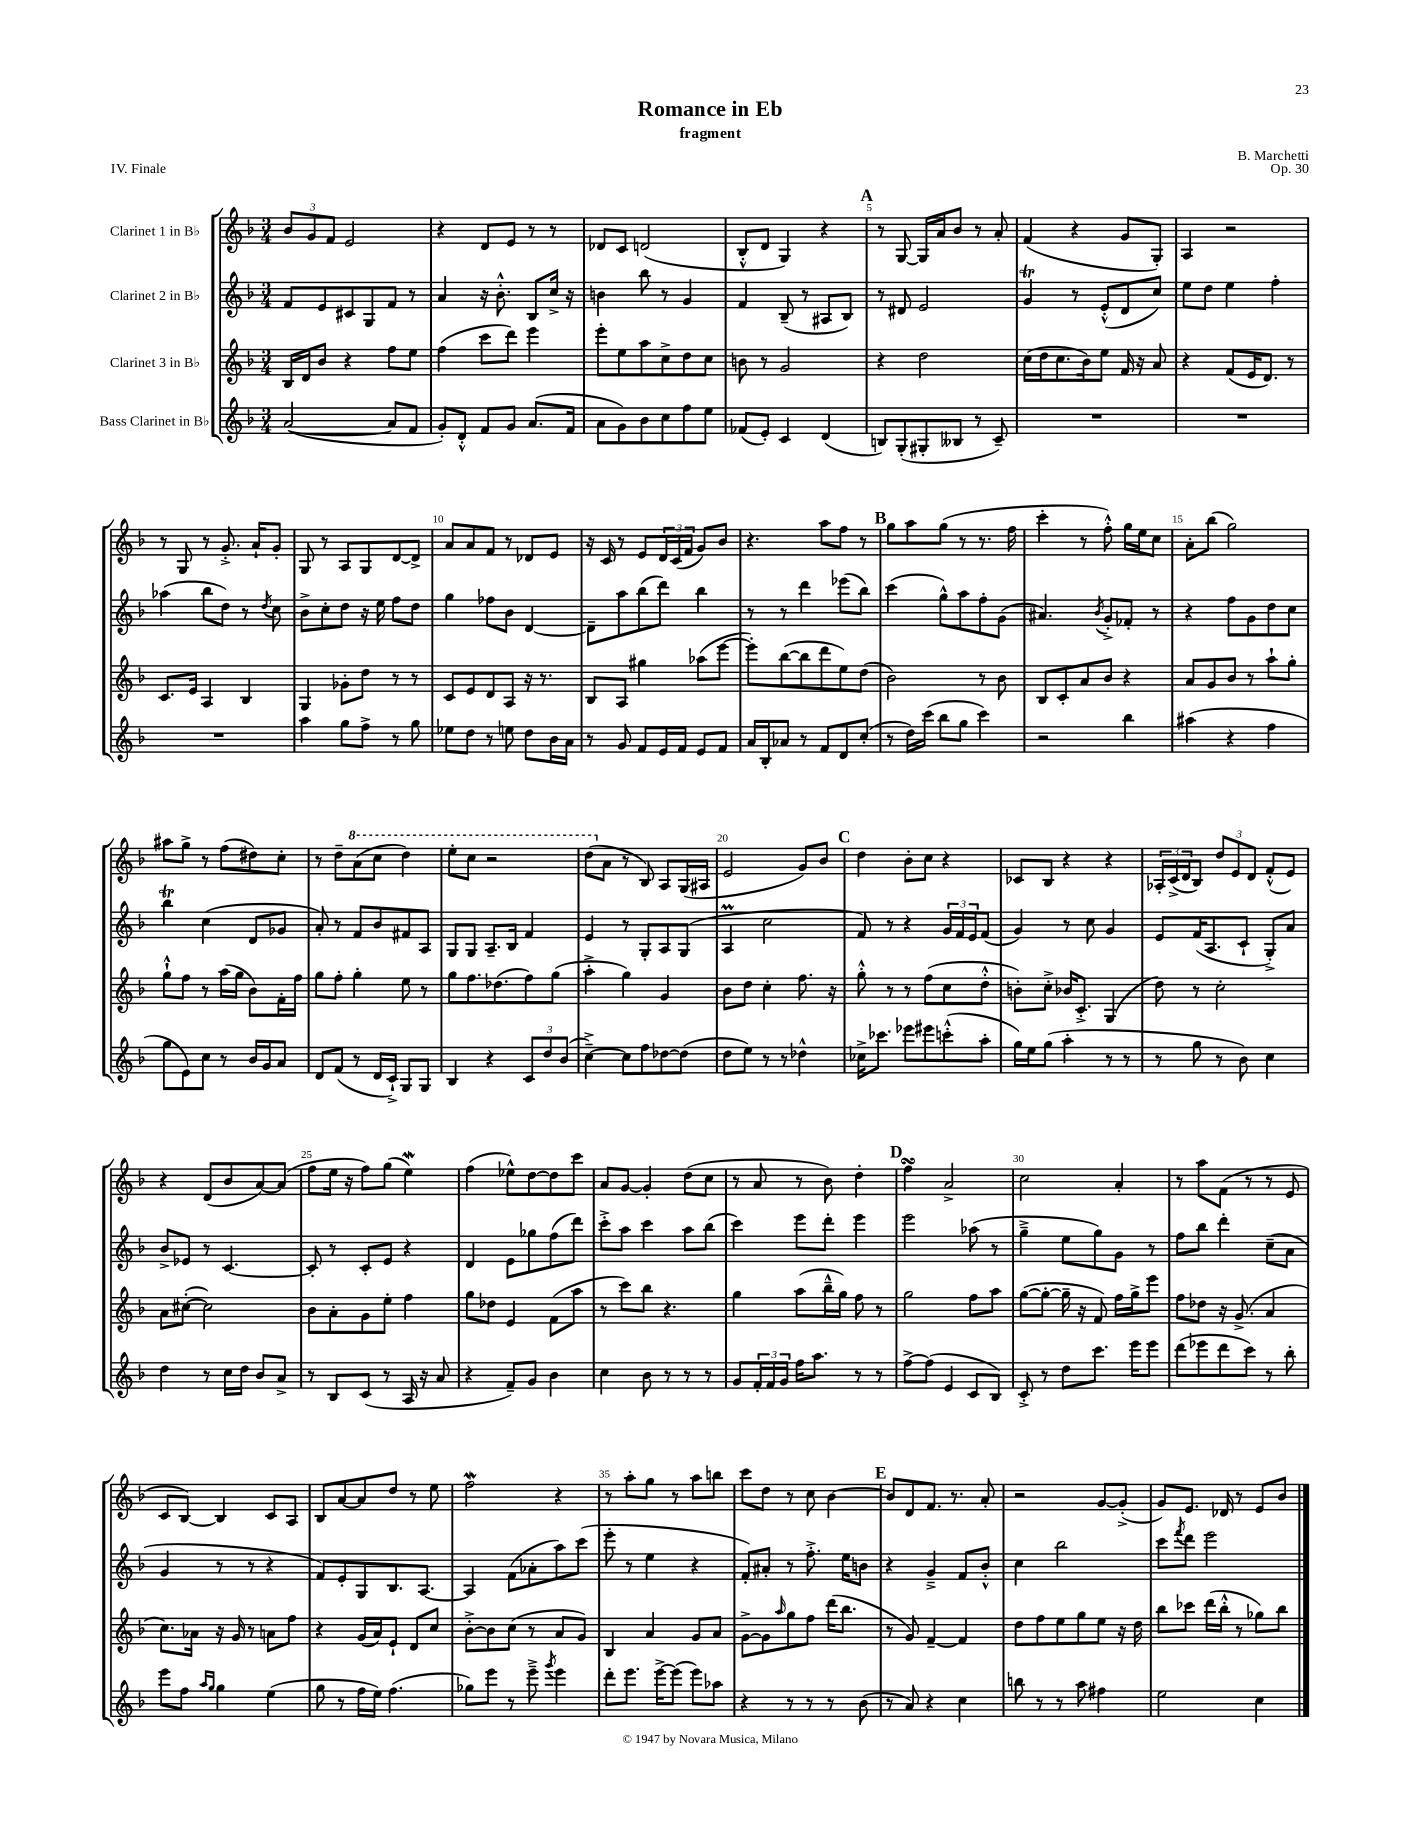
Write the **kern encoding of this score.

**kern	**kern	**kern	**kern
*part4	*part3	*part2	*part1
*staff4	*staff3	*staff2	*staff1
*I"Bass Clarinet in B♭	*I"Clarinet 3 in B♭	*I"Clarinet 2 in B♭	*I"Clarinet 1 in B♭
*clefG2	*clefG2	*clefG2	*clefG2
*k[b-]	*k[b-]	*k[b-]	*k[b-]
*M3/4	*M3/4	*M3/4	*M3/4
=1	=1	=1	=1
([2a/	16B-/LL	8f/L	12b-/L
.	16d/J	.	.
.	.	.	12g/
.	8b-/J	8e/	.
.	.	.	12f/J
.	4r	8c#X/	2e/
.	.	8G/	.
8a/L]	8ff\L	8f/J	.
8f/J	8ee\J	8r	.
=2	=2	=2	=2
8g'/L)	(4ff\	4a/	4r
8d'^^/J	.	.	.
8f/L	8ccc\L	16r	8d/L
.	.	8.b-'^^\	.
8g/J	8ddd\J)	.	8e/J
(8.a/L	4eee\	8B-/L	8r
.	.	16cc^/Jk	8r
16f/Jk	.	16r	.
=3	=3	=3	=3
8a\L	8eee'\L	4bn\	8d-X/L
8g\)	8ee\	.	8c/J
8b-\	8aa\	8bb-\	(2dn/
8cc\	8cc^\	8r	.
8ff\	8dd\	4g/	.
8ee\J	8cc\J	.	.
=4	=4	=4	=4
(8f-X/L	8bn\	4f/	8B-'^^/L
8e'/J)	8r	.	8d/J
4c/	2g/	(8B-~/	4G/)
.	.	8r	.
(4d/	.	8A#X/L	4r
.	.	8B-/J)	.
!!LO:REH:place=s1:t=A
=5	=5	=5	=5
8Bn/L)	4r	8r	8r
(8G'/	.	8d#X/	[8G/
8G#X'/	2dd\	2e/	16G/LL]
.	.	.	16a/J
8B--X/J	.	.	8b-/J
8r	.	.	8r
8c~/)	.	.	8a'/
=6	=6	=6	=6
2.r	(16cc\LL	4gT/	(4f/
.	16dd\J	.	.
.	8.cc\	.	.
.	.	8r	4r
.	16b-\k)	.	.
.	8ee\J	(8e'^^/L	.
.	16f/	8d/	8g/L
.	16r	.	.
.	8a/	8cc/J)	8G'/J)
=7	=7	=7	=7
2.r	4r	8ee\L	4A/
.	.	8dd\J	.
.	(8f/L	4ee\	2r
.	16e/K	.	.
.	8.d/J)	.	.
.	.	4ff'\	.
.	8r	.	.
!!LO:LB:g=z
=8	=8	=8	=8
2.r	8.c/L	(4aa-X\	8r
.	.	.	8G/
.	16e/Jk	.	.
.	4A/	8bb-\L	8r
.	.	8dd\J)	8.g'^/
.	4B-/	8r	.
.	.	.	16a`/KL
.	.	8qdd/	.
.	.	8cc\	8g'/J
=9	=9	=9	=9
4aa\	4G/	8b-^\L	8G/
.	.	8cc'\	8r
8gg\L	8g-X'\L	8dd\J	8A/L
8ff^\J	8dd\J	16r	8G/
.	.	16ee\	.
8r	8r	8ff\L	[8d/
8gg\	8r	8dd\J	8d^/J]
=10	=10	=10	=10
8ee-X\L	8c/L	4gg\	8a/L
8dd\J	8e/	.	8a/
8r	8d/	8ff-X\L	8f/J
8een\	8A/J	8b-\J	8r
8dd\L	16r	[4d/	8d-X/L
.	8.r	.	.
16b-\L	.	.	8e/J
16a\JJ	.	.	.
=11	=11	=11	=11
8r	8B-/L	8d~\L]	16r
.	.	.	16c/
8g/	8A/J	8aa\	8r
8f/L	4gg#X\	(8bb-\	8e/L
16e/L	.	8ddd\J)	24d/L
.	.	.	(24c/
16f/JJ	.	.	.
.	.	.	24f/JJ
8e/L	(8aa-X\L	4bb-\	8g/L)
8f/J	[8eee\J	.	8b-/J
=12	=12	=12	=12
16a/LL	8eee'\L])	8r	4.r
16B-'/J	.	.	.
8a-X/J	([8bb-\	8r	.
8r	8bb-\]	4ddd\	.
8f/L	8ddd\	.	8aa\L
8d/	8ee\)	(8eee-X\L	8ff\J
(8cc'/J	(8dd\J	8bb-\J)	8r
!!LO:REH:place=s1:t=B
=13	=13	=13	=13
8r	2b-\)	(4ccc\	8gg\L
16dd\LL)	.	.	8aa\
(16ccc\JJ	.	.	.
8bb-\L	.	8gg^^\L)	(8gg\J
8gg\J	.	8aa\	8r
4ccc\)	8r	8ff'\	8.r
.	8b-\	(8g\J	.
.	.	.	16ff\
=14	=14	=14	=14
2r	8B-/L	4.a#X/)	4ccc'\
.	8c'/	.	.
.	8a/	.	8r
.	.	8qb-/	.
.	8b-/J	8g'^/L	8ff'^^\)
4bb-\	4r	8f-X'/J	16gg\LL
.	.	.	16ee\J
.	.	8r	8cc\J
=15	=15	=15	=15
(4aa#X\	8a/L	4r	8a'\L
.	8g/	.	(8bb-\J
4r	8b-/J	8ff\L	2gg\)
.	8r	8g\	.
4ff\	8aa`\L	8dd\	.
.	8gg'\J	8cc\J	.
!!LO:LB:g=z
=16	=16	=16	=16
8gg\L	8gg`^^\L	4bb-T\	8aa#X\L
8e\)	8ff\J	.	8gg^\J
8cc\J	8r	(4cc\	8r
8r	(16aa\LL	.	(8ff\L
.	16gg\JJ	.	.
16b-/LL	8b-\L)	8d/L	8dd#X\)
16g/J	.	.	.
8a/J	16f'\L	8g-X/J	8cc'\J
.	16ff\JJ	.	.
=17	=17	=17	=17
8d/L	8gg\L	8a'/)	8r
(8f/J	8ff'\J	8r	8dd~\L
*	*	*	*8va
8r	4gg'\	8f/L	(8aa\
16d/LL	.	8b-/	8ccc\J
16c`^/JJ)	.	.	.
8G/L	8ee\	8f#X/	4ddd\)
8G/J	8r	8A/J	.
=18	=18	=18	=18
4B-/	8gg\L	8G/L	8eee'\L
.	8.ff\	8G/J	8ccc\J
4r	.	8.A~/L	2r
.	(8.dd-X\	.	.
.	.	16B-/Jk	.
12c/L	8ff\)	4f/	.
12dd/	.	.	.
.	(8gg\J	.	.
(12b-/J	.	.	.
=19	=19	=19	=19
[4cc~^\)	4aa'^\	4e/	(8ddd\L
*	*	*	*X8va
.	.	.	8a\J
8cc\L]	4gg\)	8r	8r
8ff\	.	8G'/L	8B-/)
[8dd-X\	4g/	8A/	8A/L
(8dd-\J]	.	(8G/J	(16G/L
.	.	.	16A#X/JJ
=20	=20	=20	=20
8dd\L	8b-\L	4Am/	2e/
8ee\J)	8dd\J	.	.
8r	4cc'\	2cc\	.
8r	.	.	.
4dd-X^^\	8.ff\	.	8g/L)
.	.	.	8b-/J
.	16r	.	.
!!LO:REH:place=s1:t=C
=21	=21	=21	=21
16cc-X^\KL	8gg'^^\	8f/)	4dd\
8.ccc-X\J	.	.	.
.	8r	8r	.
8eee-X\L	8r	4r	8b-'\L
8eee#X\	(8ff\L	.	8cc\J
(8cccn'^^\	8cc\	24g/LL	4r
.	.	24f/	.
.	.	24e/J	.
8aa'\J	8dd'^^\J	(8f/J	.
=22	=22	=22	=22
16gg\LL)	8bn'\L)	4g/)	8c-X/L
16ee\J	.	.	.
(8gg\J	8cc'^\J	.	8B-/J
4aa'\	16b-X/KL	8r	4r
.	8.c'^/J	.	.
.	.	8cc\	.
8r	(4G/	4g/	4r
8r	.	.	.
=23	=23	=23	=23
8r	8dd\)	8e/L	24A-X'/LL
.	.	.	(24c^/
.	.	.	24d/J
8gg\	8r	(16f/K	8B-/J)
.	.	8.A/	.
8r	2cc'\	.	12dd/L
.	.	.	12e/
8b-\)	.	8c`/J	.
.	.	.	12d/J
4cc\	.	8G'^/L)	(8f'^^/L
.	.	8a/J	8e/J)
!!LO:LB:g=z
=24	=24	=24	=24
4dd\	8a\L	8b-^/L	4r
.	([8cc#X'\J	8e-X/J	.
8r	2cc#\])	8r	(8d/L
16cc\LL	.	[4.c/	8b-/
16dd\JJ	.	.	.
8b-/L	.	.	[8a/)
8a^/J	.	.	(8a/J]
=25	=25	=25	=25
8r	8b-\L	8c'/]	8ff\L
8B-/L	8a'\	8r	16ee\Jk
.	.	.	16r
(8c/J	8g\	8c'/L	8ff\L)
8r	8ee'\J	8e/J	(8gg\J
16A/	4ff\	4r	4eeW\)
16r	.	.	.
8a/	.	.	.
=26	=26	=26	=26
4r	8gg\L	4d/	(4ff\
.	8dd-X\J	.	.
8f~/L)	4e/	8e\L	8ee-X^^\L)
8g/J	.	8gg-X\	[8dd\
4b-\	(8f\L	(8ff\	8dd\]
.	8aa\J	8ddd\J)	8ccc\J
=27	=27	=27	=27
4cc\	8r	8ccc'^\L	8a/L
.	8ccc\L)	8aa\J	[8g/J
8b-\	8bb-\J	4ccc\	4g'/]
8r	4.r	.	.
8r	.	8aa\L	(8dd\L
8r	.	(8bb-\J	8cc\J
=28	=28	=28	=28
8g/L	4gg\	4ccc\)	8r
24f'/L	.	.	8a/
24f/	.	.	.
24g/JJ	.	.	.
16ff\KL	(8aa\L	8eee\L	8r
8.aa\J	.	.	.
.	16bb-~^^\L	8ddd'\J	8b-\)
.	16gg\JJ)	.	.
8r	8ff\	4eee\	4dd'\
8r	8r	.	.
!!LO:REH:place=s1:t=D
=29	=29	=29	=29
[8ff^\L	2gg\	2eee\	4ffsSSs\
(8ff\J]	.	.	.
4e/	.	.	2a^/
8c/L	8ff\L	(8aa-X\	.
8B-/J)	8aa\J	8r	.
=30	=30	=30	=30
8c'^/	([8gg\L	4gg~^\	2cc\
8r	8gg'\J_	.	.
8dd\L	16gg~\]	8ee\L	.
.	16r	.	.
8.ccc\J	8f/)	8gg\)	.
.	16ff\LL	8g\J	4a'/
16eee\KL	16gg^\J	.	.
8eee\J	8eee\J	8r	.
=31	=31	=31	=31
(8ddd\L	8ff\L	8ff\L	8r
8eee-X\	8dd-X\J	8bb-\J	8aa\L
8ddd\	16r	4ddd'\	(8f\J
.	(8.g^/	.	.
8ccc\J)	.	.	8r
8r	4a/	(8cc~\L	8r
8bb-'\	.	8a\J	8e/
!!LO:LB:g=z
=32	=32	=32	=32
8eee\L	8.cc\L)	4g/	8c/L
8ff\J	.	.	[8B-/J)
.	16a-X\Jk	.	.
16qqaa/LL	.	.	.
16qqgg/JJ	.	.	.
4gg\	16r	8r	4B-/]
.	16g/	.	.
.	8r	8r	.
(4ee\	8an\L	4r	8c/L
.	8ff\J	.	8A/J
=33	=33	=33	=33
8gg\	4r	8f/L)	8B-/L
8r	.	8e'/	[8a/
16ff\LL	(16g/LL	8G/	8a/]
16ee\JJ)	16a/J)	.	.
(4.ff\	8e`/J	8.B-/	8dd/J
.	8d/L	.	8r
.	.	[8.A/J	.
.	8cc/J	.	8ee\
=34	=34	=34	=34
8gg-X\L)	[8b-'^\L	4A/]	2ffw\
8eee\J	8b-\]	.	.
8r	(8cc\J	(8f\L	.
8eee~^\	8r	8a-X'\	.
8qggg/	.	.	.
4eee\	8a/L	8aa\)	4r
.	8g/J)	(8ccc\J	.
=35	=35	=35	=35
8ddd'\L	4B-/	8eee'\	8r
8.eee\J	.	8r	8aa'\L
.	4a/	4ee\	8gg\J
[16eee^\KL	.	.	.
(8eee\J]	.	.	8r
8eee\L)	8g/L	4r	8aa\L
8aa-X\J	8a/J	.	8bbn\J
=36	=36	=36	=36
4r	[8g^\L	8f'/L)	8ccc\L
.	8g\]	8a#X'/J	8dd\J
.	16qqaa/	.	.
8r	8gg\	8r	8r
8r	8ff\J	8.ff'^\	8cc\
8r	(16ddd\KL	.	[4b-\
.	8.bb-\J	16ee\KL	.
(8b-\	.	8bn\J	.
!!LO:REH:place=s1:t=E
=37	=37	=37	=37
8r	8r	4r	8b-/L]
8a/)	8g/)	.	8d/
4r	[4f~/	4g~^/	8.f/J
.	.	.	8.r
4cc\	4f/]	8f/L	.
.	.	8b-'^^/J	8a'/
=38	=38	=38	=38
8bbn\	8dd\L	4cc\	2r
8r	8ff\	.	.
8r	8ee\	2bb-\	.
8aa\	8gg\	.	.
4ff#X\	8ee\J	.	[8g/L
.	16r	.	(8g'^/J]
.	16dd\	.	.
=39	=39	=39	=39
2ee\	8bb-\L	8ccc\L	8g/L)
.	.	8qfff/	.
.	8ccc-X\J	8ddd\J	8.e/J
.	(16ddd\LL	2eee\	.
.	16bb-'^^\JJ	.	16d-X/
.	8r	.	8r
4cc\	8gg-X\L)	.	8e/L
.	8bb-\J	.	8b-/J
==	==	==	==
*-	*-	*-	*-
